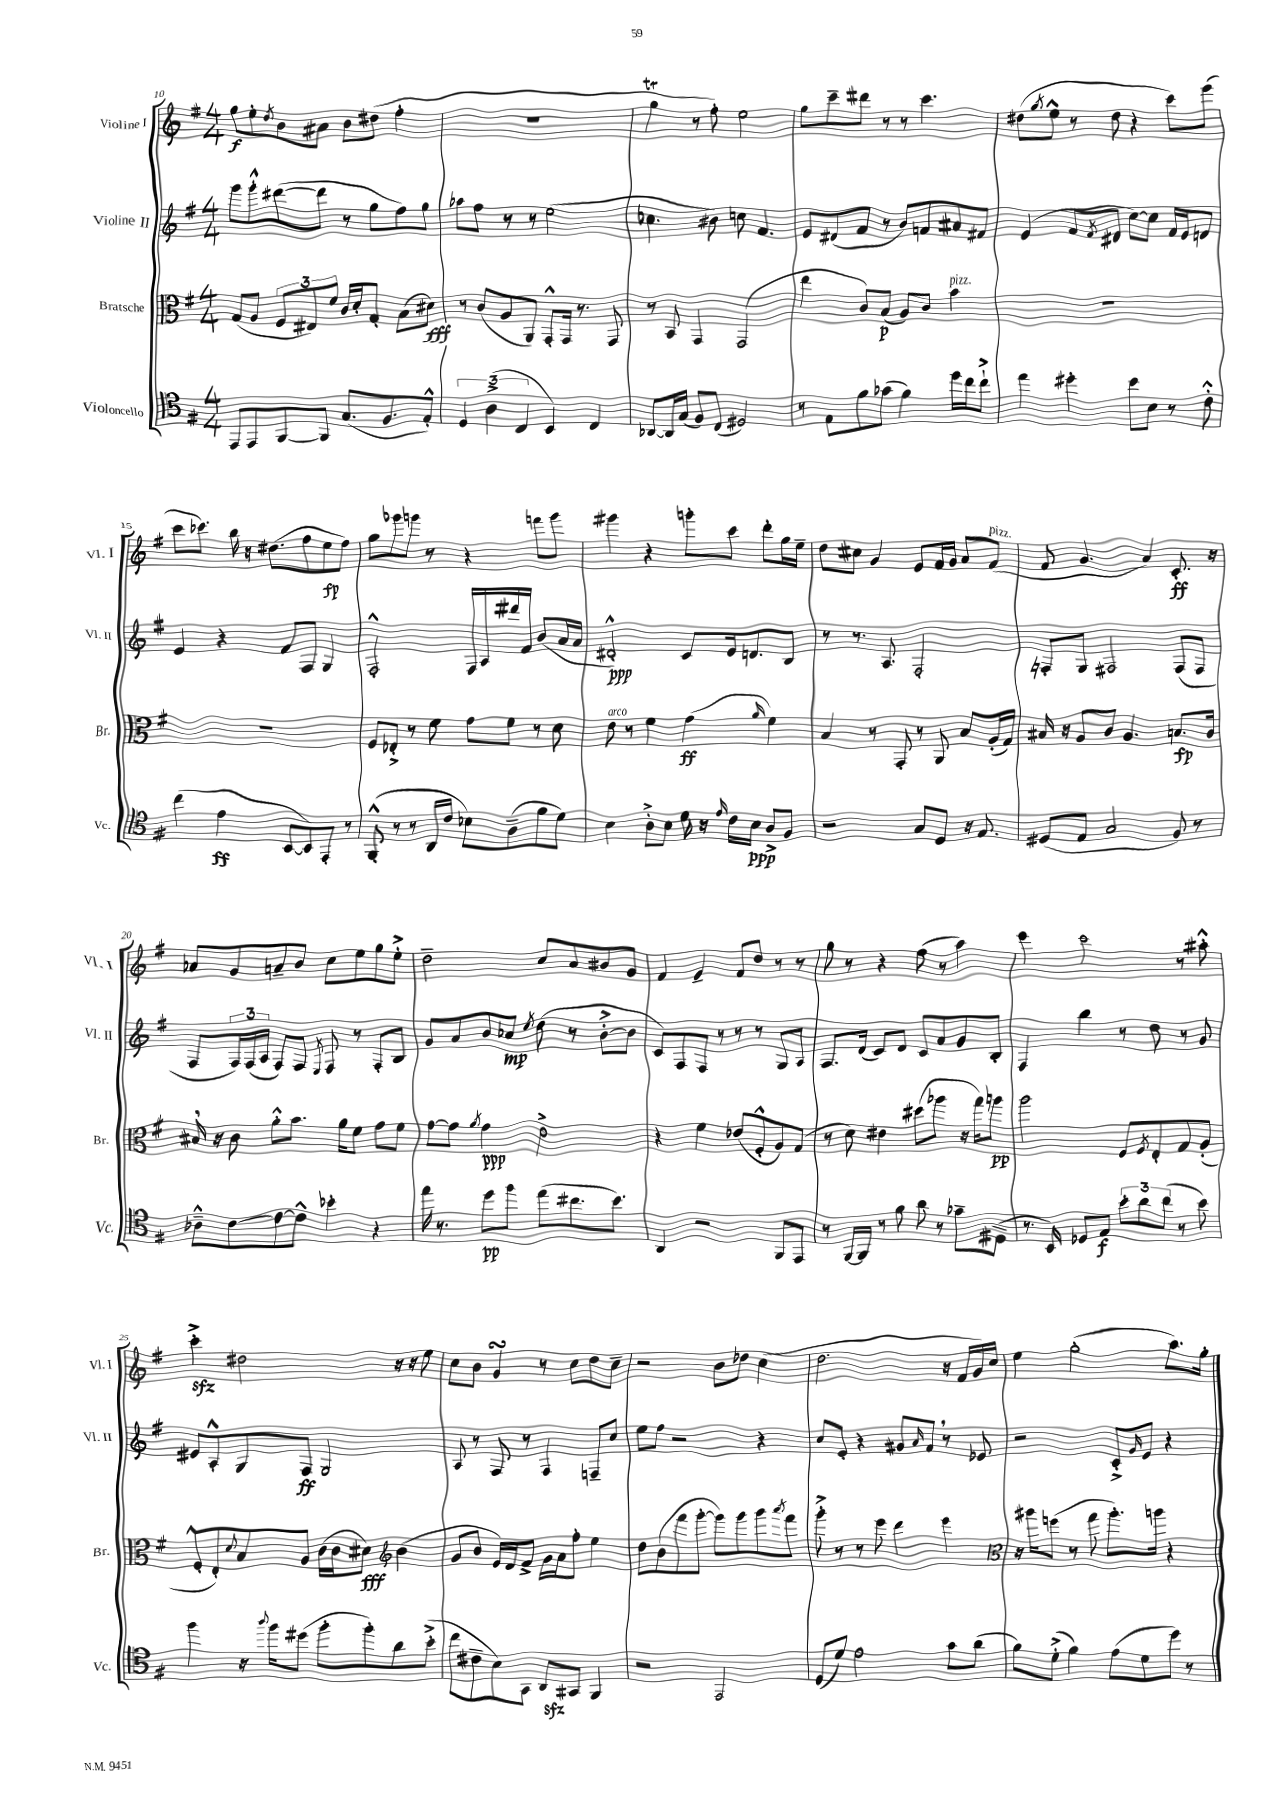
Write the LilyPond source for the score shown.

<<
\new StaffGroup <<
\new Staff = "s0" \with { instrumentName = "Violine I" shortInstrumentName = "Vl. I" } {
    \clef treble \key g \major \numericTimeSignature \time 4/4
    g''8\f e''8-. \acciaccatura { d''8 } b'8 ais'8 b'8 dis''8( fis''4-. |
    R1 |
    g''4\trill r8 fis''8-.) e''2 |
    g''8 c'''8-- dis'''8 r8 r8 c'''4. |
    dis''8( \acciaccatura { g''8 } e''8-^ r8 dis''8 r4 c'''8) e'''8( |
    c'''8 ces'''8.) b''16 r16 dis''8.( fis''8 e''8\fp fis''8) |
    g''8 ges'''8 g'''8 r8 r4 f'''8 g'''8 |
    gis'''4 r4 g'''8-. c'''8 d'''8-. g''16 e''16-- |
    d''8 cis''8 g'4 e'8 fis'16 g'16 a'8 fis'8^\markup { \italic "pizz." }( |
    fis'8 g'4. a'4) c'8.-.\ff r16 |
    aes'8 g'8 a'8-- b'8 c''8 e''8 g''8 e''8-.-> |
    d''2-- c''8 a'8 bis'8 g'8 |
    fis'4 e'4-- fis'8 d''8 r8 r8 |
    g''8 r8 r4 fis''8( r8 a''4) |
    e'''4 c'''2 r8 ais''8-.-^ |
    c'''4-.->\sfz dis''2 r16 r16 e''8 |
    c''8 b'8 g'4\turn r8 c''8 d''8 c''8-- |
    r2 b'8 des''8 c''4( |
    d''2. r16 fis'16 g'16) c''16 |
    e''4 g''2-.( a''8.) g''16-. \bar "|." |
}
\new Staff = "s1" \with { instrumentName = "Violine II" shortInstrumentName = "Vl. II" } {
    \clef treble \key g \major \numericTimeSignature \time 4/4
    g'''8 g'''8-.-^ dis'''8~( dis'''8 r8 g''8 fis''8) g''8 |
    aes''8 fis''8 r8 r8 e''2( |
    ces''4. bis'8) c''8 fis'4. |
    e'8 dis'8( fis'8 r8 b'8) f'8 ais'8 fis'8 |
    e'4( fis'8 \acciaccatura { fis'8 } dis'8 c''8~) c''8 fis'16 e'16 d'8 |
    e'4 r4 fis'8 fis8 g4 |
    fis2-.-^ fis16 a16 dis'''16 fis'16 b'8( a'16 a'16 |
    dis'2-.-^\ppp) c'8 e'16 d'8. b8 |
    r8 r8. a8. fis2-. |
    f8-. g8 fis2 fis8( fis8 |
    fis8 \tuplet 3/2 { fis16) fis16( a16 } fis8) fis8 \acciaccatura { e8 } fis8 r8 fis8-. b8 |
    g'8 a'8 b'8 ces''8\mp \acciaccatura { e''8 } d''8( r8 b'8~-.-> b'8 |
    c'8) fis8 fis8 r8 r8 r8 g8 a8 |
    fis8. d'16( c'8) d'8 c'8 a'8 g'8 b8-. |
    fis4 b''4 r8 d''8 r8 g'8 |
    eis'8 a8-.-^ g8 fis8\ff g2 |
    a8 r8 fis8 r8 fis4 f8-- c''8 |
    e''8 fis''8 r2 r4 |
    c''8 e'8-. r4 gis'8 \grace { a'16 } fis'8 \breathe r8 ees'8 |
    r2 c'8-.-> \grace { g'16 } e'8 r4 \bar "|." |
}
\new Staff = "s2" \with { instrumentName = "Bratsche" shortInstrumentName = "Br." } {
    \clef alto \key g \major \numericTimeSignature \time 4/4
    g8( a8 \tuplet 3/2 { fis8 eis8) fis'8 } c'16 d'16-. g8-. b8( dis'8\fff) |
    r8 c'8( a8 a,8) g,8-.-^ g,16 r8. g,8 |
    r8 b,8 g,4 g,2( |
    e''4 c'8) b8\p( a8) c'8 b'4^\markup { \italic "pizz." } |
    R1 |
    R1 |
    fis8 ees8-.-> r8 fis'8 g'8 fis'8 r8 d'8 |
    e'8^\markup { \italic "arco" } r8 fis'4 g'4\ff( \grace { a'16 } fis'4) |
    b4 r8 g,8-. r8 a,8 b8 a16-.( g16) |
    bis16 r16 a8 c'8 a4. b8.\fp c'16 |
    bis16 \breathe r16 c'8 a'8-.-^ b'8. a'16 fis'8 g'8 fis'8 |
    g'8~ g'8 \acciaccatura { a'8 } g'4\ppp e'2-> |
    r4 fis'4 ees'8( fis8-.-^ a8) g8( |
    r8 d'8) eis'4 dis''8( aes''8 r16 g''16) a''8\pp |
    a''2 fis8 \acciaccatura { fis8 } e8-. g8 a8-.( |
    fis8-.-^ e8-.) \appoggiatura { d'8 } b8 a8 c'16( c'16 dis'8\fff) \clef treble b'4( |
    g'8 b'8 e'16) d'16 fis'8-> g'16 a'16 fis''8-. e''4 |
    d''8 b'8( fis'''8 g'''8~-. g'''8) g'''8 g'''8 \acciaccatura { a'''8 } fis'''8 |
    g'''8-.-> r8 r8 e'''8 d'''4 e'''4 |
    \clef alto r16 ais''16 f''8( r8 g''8 ais''8.-.) a''16 r4 \bar "|." |
}
\new Staff = "s3" \with { instrumentName = "Violoncello" shortInstrumentName = "Vc." } {
    \clef tenor \key g \major \numericTimeSignature \time 4/4
    e,8 e,8 fis,8~ fis,8 g8.( fis8. e8-.-^) |
    \tuplet 3/2 { d4 a4->( c4 } b,4) c4 |
    aes,8~ aes,16 g16( fis8) c8( dis2) |
    r8 e8 fis'8 ges'8( fis'4) d''16 c''16 c''8-!-> |
    e''4 dis''4-. b'8 b8 r8 c'8-.-^ |
    c''4( e'4\ff b,8~ b,8) e,8-. r8 |
    fis,8-.-^( r8 r8 a,16 c'16 bes8) a8--( fis'8 d'8) |
    b4 a8-.-> b8 d'16 r16 \grace { e'16 } c'16 b16\ppp a8-> fis8 |
    r2 g8 d8 r16 e8. |
    dis8( e8 g2 fis8) r8 |
    aes8---^ c'8~ c'8~ c'8-^ bes'4-. r4 |
    e''16 r8. d''8\pp fis''8 e''8( cis''8. b'8.) |
    a,4 r2 fis,8 e,8 |
    r8 fis,16~ fis,16 r8 fis'8 a'8 r8 ges'8-- dis8--( |
    r8. b,16) des8 e8\f \tuplet 3/2 { b'8-. a'8 c''8( } r8 b'8) |
    fis''4 r16 \appoggiatura { a''8 } fis''16 dis''8( fis''8-. fis''8-.) a'8 b'8-.->( |
    c''8 cis'8-- b8) g,8 a,8\sfz gis,8 fis,4 |
    r2 e,2 |
    d8( d'8) e'2 g'8 a'8( |
    fis'8) d'8-.->( fis'4) e'8( d'8 d''8) r8 \bar "|." |
}
>>
>>
\layout { \context { \Score currentBarNumber = #10 } }
